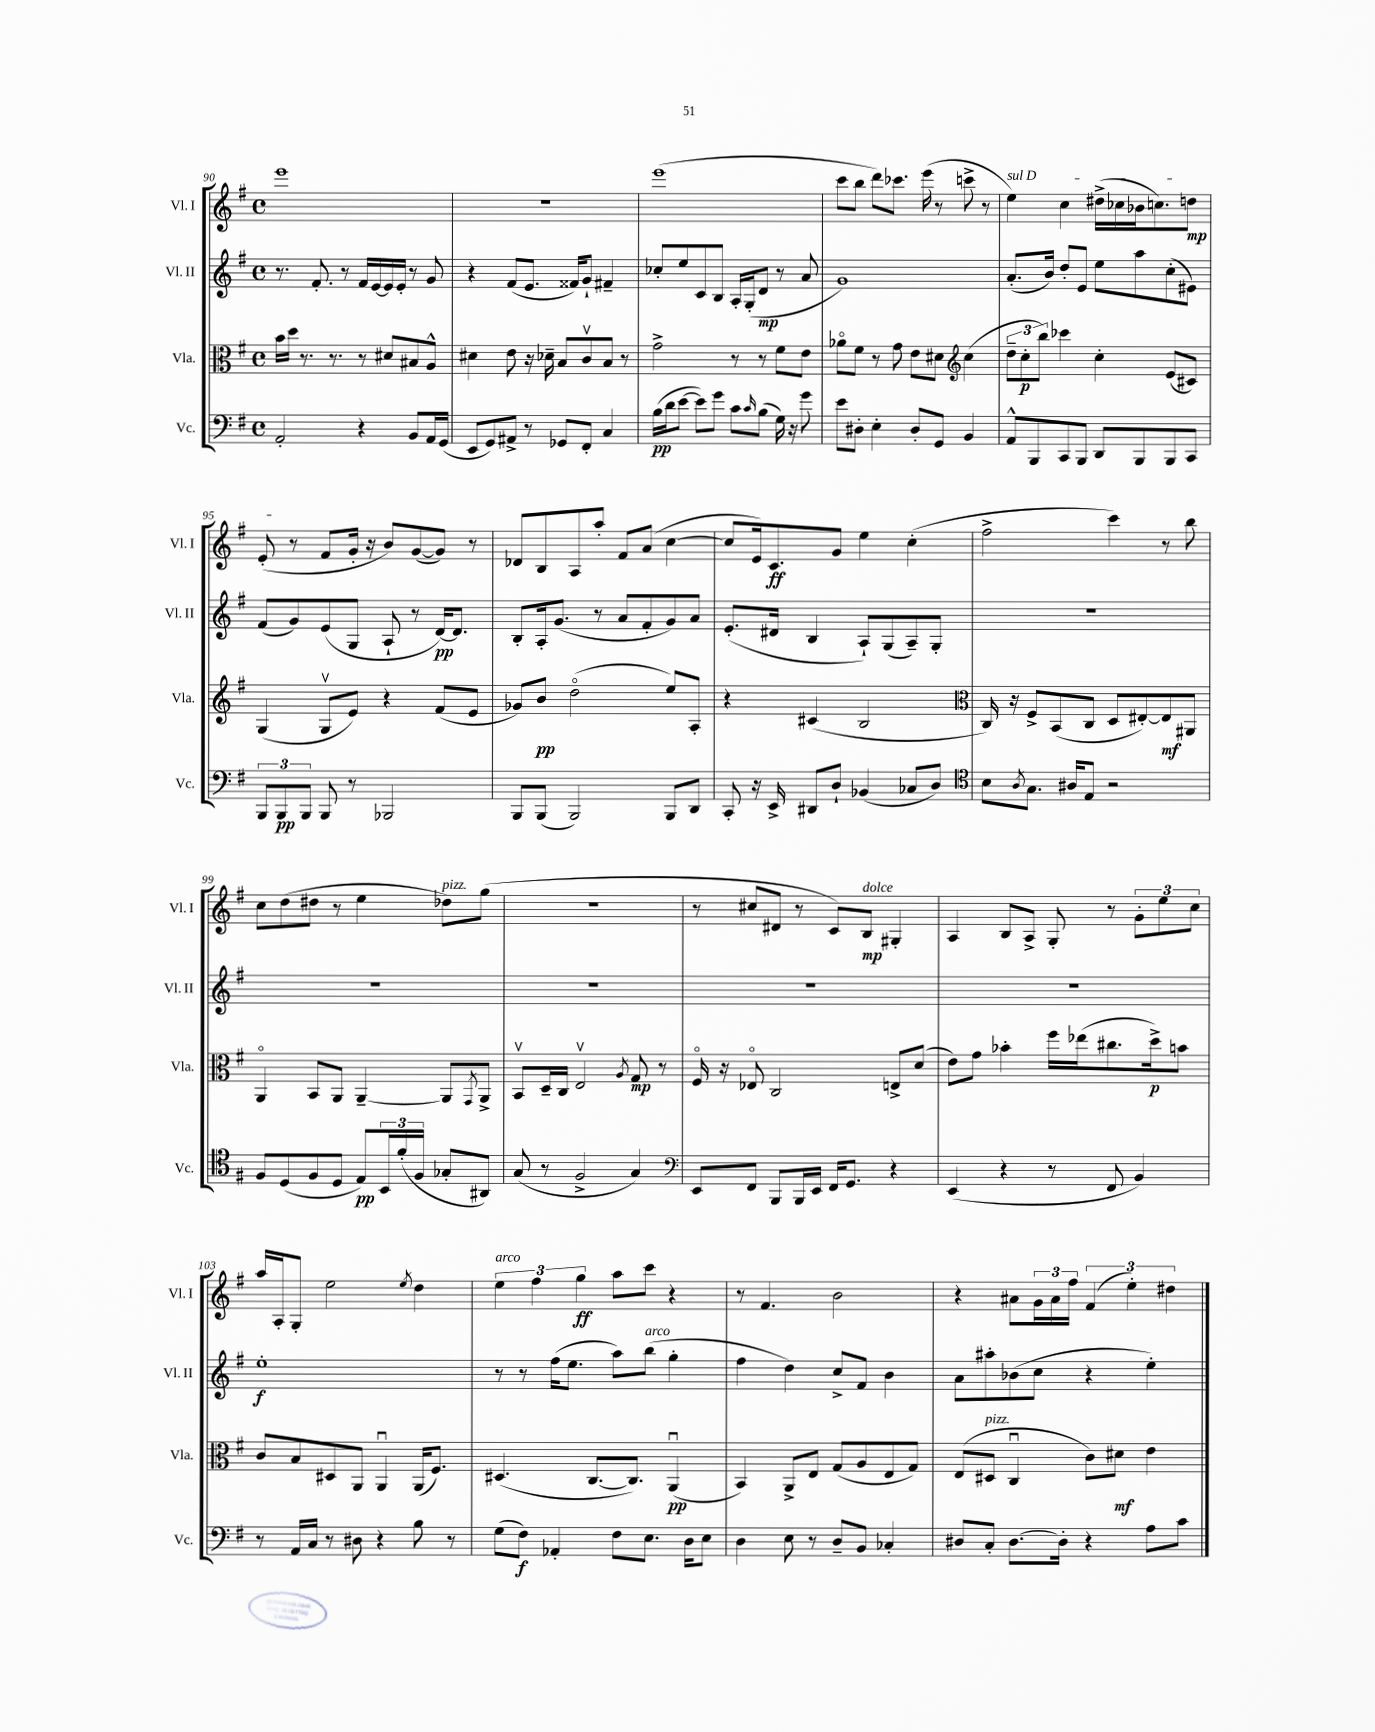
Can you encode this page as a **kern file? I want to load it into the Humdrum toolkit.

**kern	**kern	**kern	**kern
*staff4	*staff3	*staff2	*staff1
*clefF4	*clefC3	*clefG2	*clefG2
*k[f#]	*k[f#]	*k[f#]	*k[f#]
*M4/4	*M4/4	*M4/4	*M4/4
*met(c)	*met(c)	*met(c)	*met(c)
2AA'	16b	8.r	1eee
.	16dd	.	.
.	8.r	.	.
.	.	8.f#'	.
.	8.r	.	.
.	.	8r	.
4r	8r	16f#	.
.	.	[16e	.
.	8d#	16e]	.
.	.	16e'	.
8BB	8B#	8r	.
16AA	8A^^	8g	.
(16GG	.	.	.
=	=	=	=
8EE	4d#	4r	1r
8GG)	.	.	.
8AA#^	8e	(8f#	.
8r	16r	8.e	.
.	16d-~	.	.
8GG-	8B	.	.
.	.	16f##)	.
8FF#'	8cv	8g`	.
4C	8B	4f#~	.
.	8r	.	.
=	=	=	=
(16B	2g^	8cc-'	(1eee
16d	.	.	.
[8e	.	8ee	.
8e])	.	8c	.
8g	.	8B	.
8c	8r	16A'	.
.	.	(16G'	.
16qqc	.	.	.
(8B	8r	8d	.
16G)	8f#	8r	.
16r	.	.	.
8g	8e	8a	.
=	=	=	=
8e	8a-o	1g)	8ccc
8D#'	8f#	.	8bb
4E'	8r	.	8ddd)
.	8g	.	8.ccc-
8D#'	8e	.	.
.	.	.	(16eee
8GG	8d#	.	8r
*	*clefG2	*	*
4BB	(4cc	.	8ccc^
.	.	.	8r
=	=	=	=
8AA^^	12dd~	(8.a'	4ee)
.	12cc'	.	.
8BBB	.	.	.
.	12bb)	.	.
.	.	16b)	.
8CC	4ccc-	8dd'	4cc
8BBB	.	8e	.
8DD	4cc'	8ee	(16dd#^
.	.	.	16cc-
8BBB	.	8aa	16b-
.	.	.	8.cc)
8BBB	(8e	(8cc'	.
8CC	8c#)	8e#)	8dd
=	=	=	=
12BBB	(4G	(8f#	(8e'
12BBB	.	.	.
.	.	8g)	8r
12BBB	.	.	.
8BBB	8Gv	(8e	8f#
8r	8e)	8G	16g'
.	.	.	16r
2BBB-	4r	8A`	8b)
.	.	8r	([8g
.	(8f#	[16d)	8g])
.	.	8.d]	.
.	8e	.	8r
=	=	=	=
8BBB	8g-)	8B'	8d-
(8BBB	8b	16A'	8B
.	.	(8.g	.
2BBB)	(2ddo	.	8A
.	.	8r	8aa'
.	.	8a	8f#
.	.	8f#'	(8a
8BBB	8ee)	8g)	[4cc
8DD	8A'	8a	.
=	=	=	=
8CC'	4r	(8.e'	8cc]
16r	.	.	16e)
16EE^	.	16d#	8.c
8DD#	(4c#	4B	.
8D`	.	.	8g
(4BB-	2B	8A`)	4ee
.	.	(8G	.
8C-	.	8A~)	(4cc'
8D)	.	8G'	.
=	=	=	=
*clefC4	*clefC3	*	*
8B	16C)	1r	2ff#^
.	16r	.	.
8qA	.	.	.
8.G	8F#^	.	.
.	(8BB	.	.
16A#	.	.	.
8E	8C	.	.
2r	8D	.	4ccc)
.	[8E#')	.	.
.	8E#]	.	8r
.	8AA#	.	8bb
=	=	=	=
8F#	4AAo	1r	8cc
(8D	.	.	(8dd
8F#	8BB	.	8dd#
8D	8AA	.	8r
8E)	[4AA~	.	4ee
24BB	.	.	.
(24f#'	.	.	.
24F#	.	.	.
8G-'	8AA]	.	8dd-)
.	8qGG	.	.
8AA#)	8AA^	.	(8gg
=	=	=	=
(8G	8BBv	1r	1r
8r	16D~	.	.
.	16C	.	.
2F#^	2Ev	.	.
.	8qA	.	.
4G)	8G	.	.
.	8r	.	.
=	=	=	=
*clefF4	*	*	*
8EE	16F#o	1r	8r
.	16r	.	.
8FF#	8E-o	.	8cc#
8BBB	2C	.	8d#
16BBB	.	.	8r
16EE	.	.	.
16FF#	.	.	8c)
8.GG	.	.	.
.	.	.	8B
4r	8E^	.	4G#'
.	(8d	.	.
=	=	=	=
(4EE	8e)	1r	4A
.	8g	.	.
4r	4b-'	.	8B
.	.	.	8A^
8r	16ff#	.	8G'
.	(16ee-	.	.
8FF#	8.cc#	.	8r
4BB)	.	.	12g'
.	16dd^)	.	.
.	.	.	12ee
.	8b	.	.
.	.	.	12cc
=	=	=	=
8r	8c	1ee'	16aa
.	.	.	16A'
16AA	8B	.	8G'
16C	.	.	.
8r	8D#	.	2ee
8D#	8AA	.	.
4r	4AAu	.	.
.	.	.	8qee
8B	(16AA	.	4dd
.	8.F#)	.	.
8r	.	.	.
=	=	=	=
(8G	(4.D#	8r	6ee
8F#)	.	8r	.
.	.	.	6ff#
4AA-'	.	(16ff#	.
.	.	8.ee	.
.	.	.	6gg
.	[8.C	.	.
8F#	.	8aa)	8aa
.	8.C])	.	.
8.E	.	(8bb	8ccc
.	(4AAu	4gg'	4r
16D	.	.	.
8E	.	.	.
=	=	=	=
4D	4BB)	4ff#	8r
.	.	.	4.f#
8E	8AA^	4dd)	.
8r	8E	.	.
8D~	(8G	8cc^	2b
8BB	8A	8f#	.
4C-'	8E	4b	.
.	8G)	.	.
=	=	=	=
8D#	(8E	8a	4r
8C'	8D#	8aa#'	.
[8.D#	4Cu	(8b-	8a#
.	.	8cc	24g
.	.	.	24a#
16D#']	.	.	.
.	.	.	24ff#
4r	8c)	4r	(6f#
.	8d#	.	.
.	.	.	6ee')
8A	4e	4ee')	.
.	.	.	6dd#
8c	.	.	.
==	==	==	==
*-	*-	*-	*-
